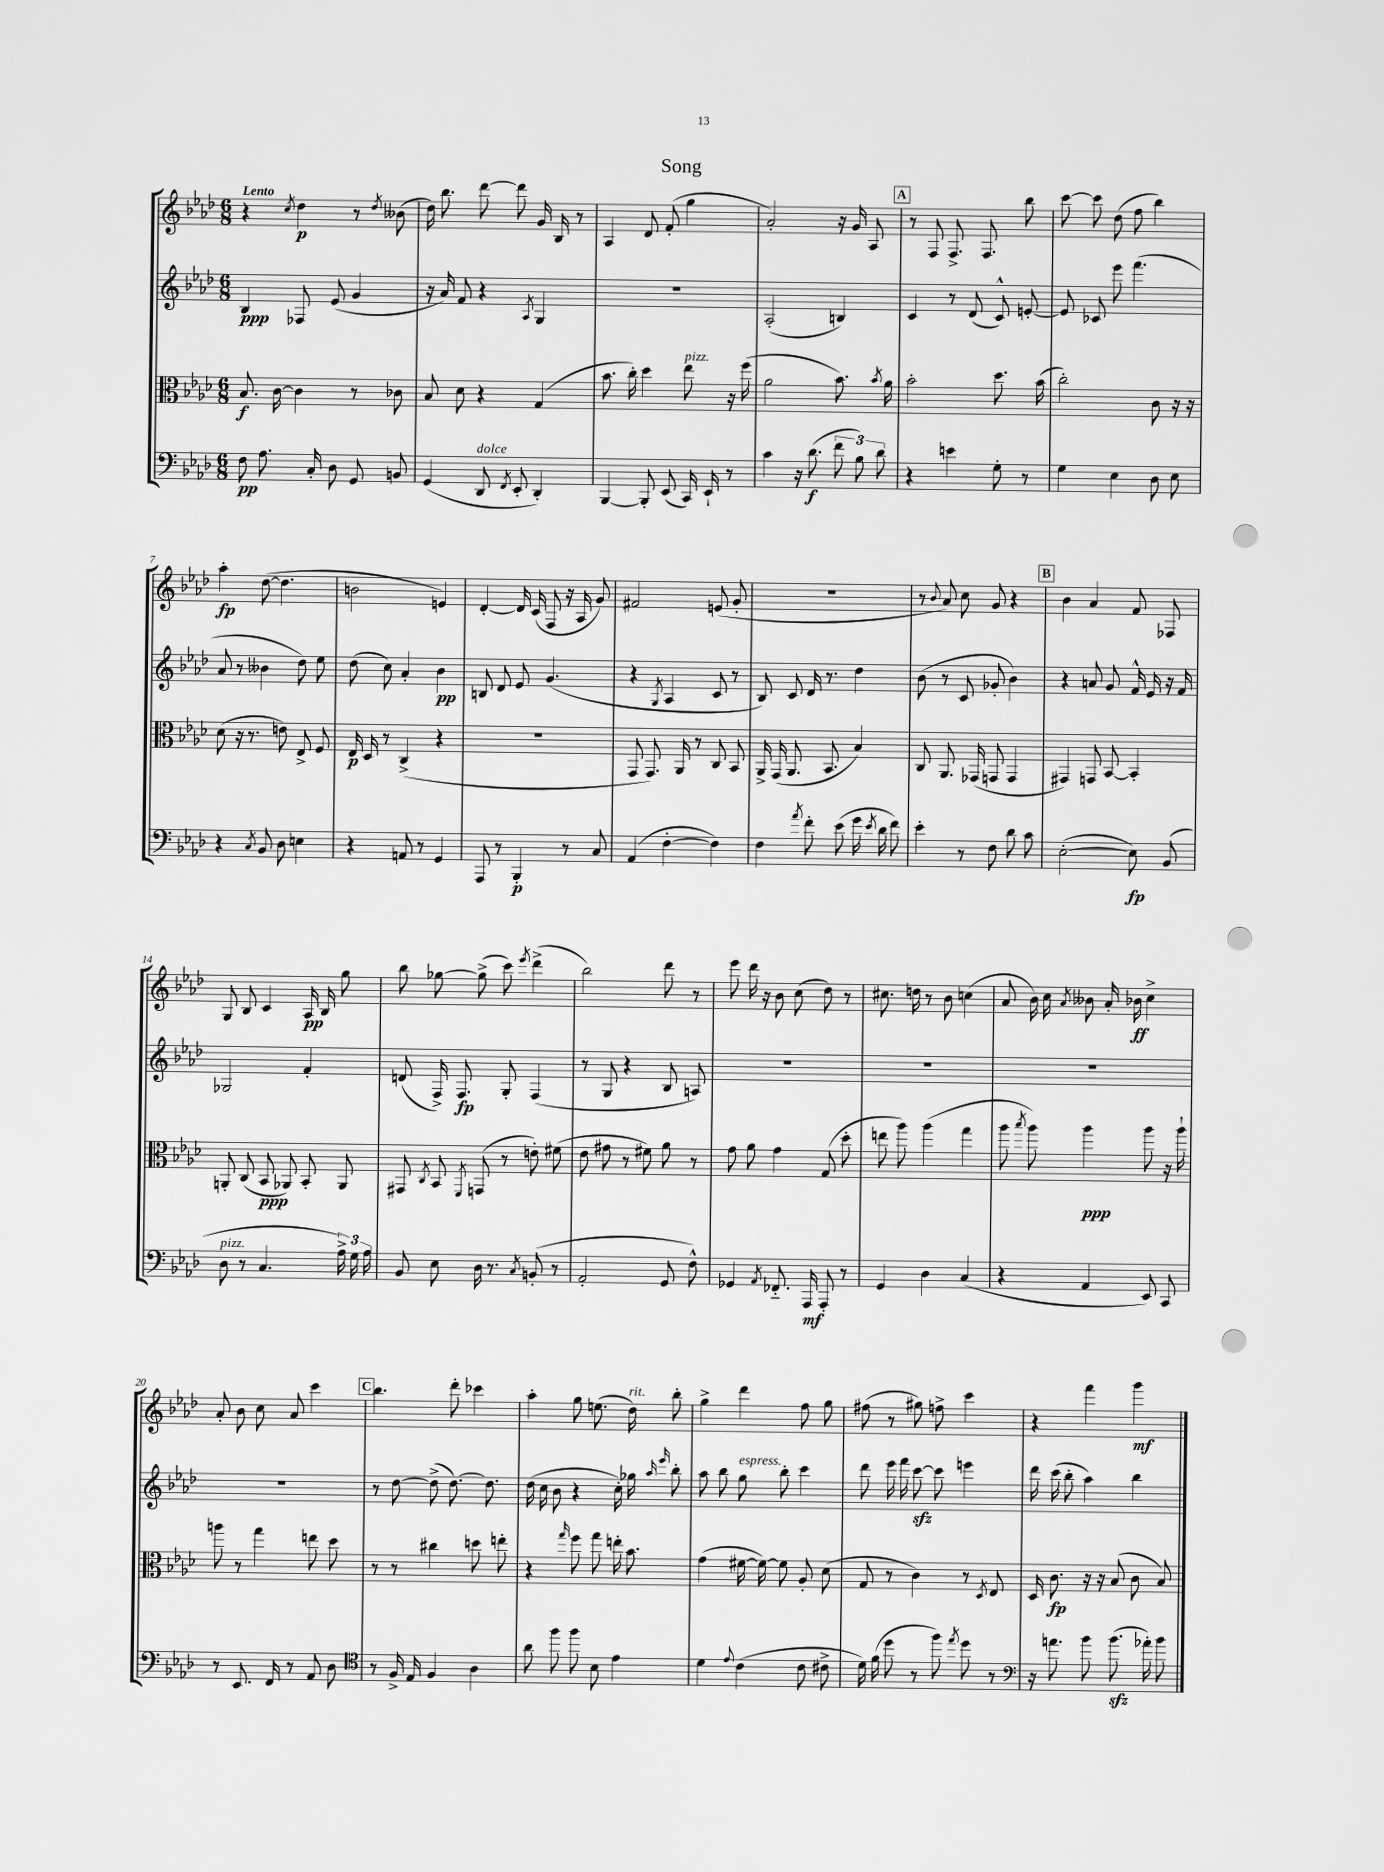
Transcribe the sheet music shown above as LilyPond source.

\header { title = "Song" }
<<
\new StaffGroup <<
\new Staff = "s0" {
    \clef treble \key aes \major \numericTimeSignature \time 6/8 \tempo "Lento"
    \autoBeamOff r4 \acciaccatura { c''8 } des''4\p r8 \acciaccatura { des''8 } beses'8( |
    des''16) bes''8. des'''8~ des'''8 g'16 bes16 r8 |
    aes4 des'8 f'8-.( g''4 |
    aes'2-.) r16 g'16 aes8 |
    \mark \markup { \box "A" } r8 f8 f8.-> f8. bes''8 |
    c'''8~ c'''8 des''8( f''8 bes''4) |
    aes''4-.\fp des''8~( des''4. |
    b'2 e'4) |
    des'4~-. des'16 c'16( f8 r16 aes16 g'8) |
    fis'2 e'8( g'8-. |
    R2. |
    r8 \appoggiatura { bes'8 } aes'8) c''8 g'8 r4 |
    \mark \markup { \box "B" } bes'4 aes'4 f'8 fes8 |
    g8 bes8 c'4 aes16\pp bes16 g''8 |
    bes''8 ges''8~ ges''8->( c'''8) \acciaccatura { ees'''8 } des'''4->( |
    bes''2) des'''8 r8 |
    ees'''8 des'''16 r16 bes'8 c''8( des''8) r8 |
    cis''8. d''16 r8 bes'8 c''4( |
    aes'8 bes'16) c''16 \acciaccatura { aes'8 } beses'8 aes'16-. bes'16\ff c''4-> |
    aes'8-. bes'8 c''8 aes'8 c'''4 |
    \mark \markup { \box "C" } bes''4. des'''8-. ces'''4 |
    aes''4-. g''8 e''8.( des''16^\markup { \italic "rit." }) bes''8-. |
    g''4-> des'''4 f''8 g''8 |
    fis''8( r8 gis''8) f''8-> c'''4 |
    r4 f'''4 g'''4\mf \bar "|." |
}
\new Staff = "s1" {
    \clef treble \key aes \major \numericTimeSignature \time 6/8
    \autoBeamOff bes4\ppp fes8 ees'8( g'4 |
    r16 aes'16) f'8 r4 \acciaccatura { aes8 } g4 |
    R2. |
    aes2-.( b4) |
    \mark \markup { \box "A" } c'4 r8 des'8( c'8-^) e'8~-. |
    e'8 ces'8 ees'''8 f'''4.( |
    aes'8 r8 beses'4 des''8) ees''8 |
    des''8( c''8) aes'4-. bes'4\pp |
    b8 des'8 ees'8 g'4.( |
    r4 \acciaccatura { g8 } aes4 c'8 r8 |
    bes8) c'8 des'16 r8. des''4 |
    bes'8( r8 c'8 ges'8-. bes'4) |
    \mark \markup { \box "B" } r4 a'8 g'8 f'16-^ ees'16 r16 f'16 |
    ges2 f'4-. |
    d'8( f16->) f8.\fp g8-. f4( |
    r8 g8 r4 bes8 a8) |
    R2. |
    R2. |
    R2. |
    R2. |
    \mark \markup { \box "C" } r8 des''8~ des''8->( des''8.~) des''8. |
    des''16( c''16 bes'8 r4 c''16-.) ges''16 \grace { aes''16 ees'''16 } bes''8-. |
    aes''8 bes''8 g''8^\markup { \italic "espress." } bes''8-. c'''4 |
    des'''8 ees'''16 f'''16 c'''8~\sfz c'''8 e'''4 |
    des'''16 c'''16( bes''8-. aes''4) bes''4 \bar "|." |
}
\new Staff = "s2" {
    \clef alto \key aes \major \numericTimeSignature \time 6/8
    \autoBeamOff bes8.\f c'16~ c'4 r8 ces'8 |
    bes8 des'8 r4 g4( |
    bes'8. c''16-.) des''4 ees''8^\markup { \italic "pizz." } r16 f''16( |
    aes'2 bes'8.) \acciaccatura { bes'8 } aes'16 |
    \mark \markup { \box "A" } bes'2-. des''8. bes'16( |
    c''2-.) c'8 r16 r16 |
    des'8( r16 r8. e'8) ees8-> f8 |
    ees16\p des16 r8 c4->( r4 |
    R2. |
    g,8 g,8.) aes,16 r8 c8 bes,8 |
    aes,16-> g,16( aes,8. bes,8. bes4) |
    c8 aes,8. ges,16( g,8 g,4 |
    \mark \markup { \box "B" } gis,4) g,8 bes,8~ bes,4-. |
    a,8-. c8( bes,8\ppp aes,8) bes,8-. aes,8 |
    gis,8 \acciaccatura { c8 } bes,8 \acciaccatura { f,8 } g,8( r8 e'8-.) fis'8( |
    ees'8 gis'8 r8 fis'8) aes'8 r8 |
    g'8 aes'8 g'4 g8( des''8-. |
    e''8 aes''8) aes''4( g''4 |
    aes''8 \acciaccatura { bes''8 } aes''8) aes''4\ppp aes''8 r16 aes''16-! |
    a''8 r8 g''4 e''8 des''8 |
    \mark \markup { \box "C" } r8 r8 cis''4 d''8 e''8-. |
    r4 \grace { g''16 } f''8 g''8 e''16-. bes'8. |
    g'4( fis'16~ fis'16~) fis'8 aes8-. des'8( |
    g8 r8 c'4) r8 \acciaccatura { des8 } ees8 |
    des16 c'8.\fp r16 r16 bes8( c'8 bes8) \bar "|." |
}
\new Staff = "s3" {
    \clef bass \key aes \major \numericTimeSignature \time 6/8
    \autoBeamOff f8\pp aes8. c16-. des8 g,8 b,8 |
    g,4( des,8^\markup { \italic "dolce" } \acciaccatura { f,8 } ees,8-. des,4-.) |
    bes,,4~ bes,,8-. ees,8( c,16) ees,16-! r8 |
    c'4 r16 des'8.\f( \tuplet 3/2 { f'8 bes8) des'8 } |
    \mark \markup { \box "A" } r4 e'4 g8-. r8 |
    g4 ees4 des8 ees8 |
    r4 \acciaccatura { c8 } bes,8 des8 e4 |
    r4 a,8 r8 g,4 |
    aes,,8 r8 bes,,4-.\p r8 c8 |
    aes,4( f4~-. f4) |
    f4 \acciaccatura { aes'8 } f'8-. ees'8( g'16 \acciaccatura { ees'8 } des'16 f'8) |
    ees'4-. r8 f8 des'8 c'8 |
    \mark \markup { \box "B" } ees2~-.( ees8\fp) bes,8( |
    des8^\markup { \italic "pizz." } r8 c4. \tuplet 3/2 { aes16->) g16 aes16 } |
    bes,8 ees8 des16 r8. \acciaccatura { c8 } b,8-.( r8 |
    aes,2-. g,8 f8-^) |
    ges,4 \acciaccatura { aes,8 } fes,8.-_ aes,,16\mf aes,,8-. r8 |
    g,4 des4 c4( |
    r4 aes,4 ees,8) c,8 |
    r8 ees,8. f,16 r8 aes,8 des8 |
    \mark \markup { \box "C" } \clef tenor r8 f16-> ees16 f4 aes4 |
    aes'8 f''8 f''8 bes8 ees'4 |
    des'4 \appoggiatura { ees'8 } c'4( c'8 cis'8-> |
    des'16) f'16( des''8 r8 f''8) \acciaccatura { ees''8 } des''8 r8 |
    \clef bass r16 a'8. bes'8 bes'8.\sfz( aes'16-.) bes'8 \bar "|." |
}
>>
>>
